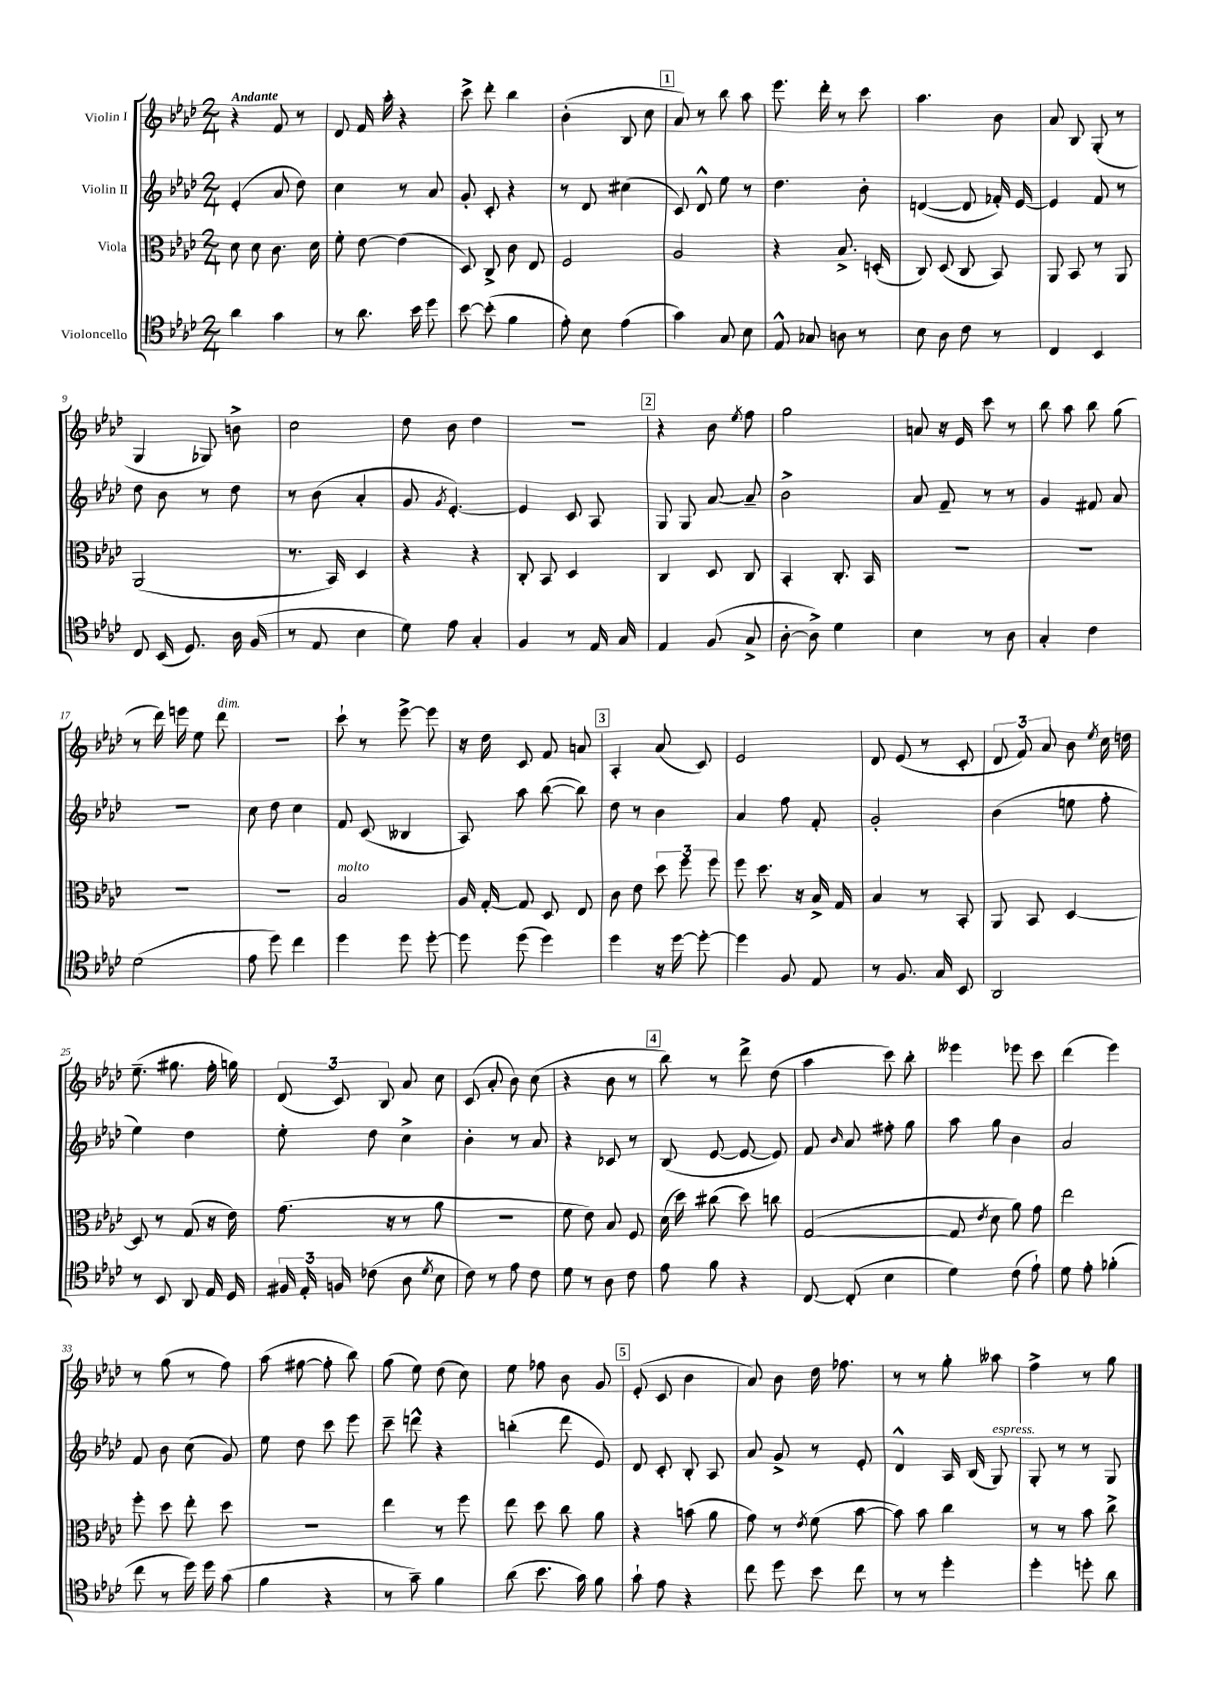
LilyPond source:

<<
\new StaffGroup <<
\new Staff = "s0" \with { instrumentName = "Violin I" } {
    \clef treble \key aes \major \numericTimeSignature \time 2/4 \tempo "Andante"
    \autoBeamOff r4 f'8 r8 |
    des'8 f'16 aes''16-. r4 |
    c'''8-> des'''8-. bes''4 |
    bes'4-.( bes8 c''8 |
    \mark \markup { \box "1" } aes'8) r8 bes''8 aes''8 |
    ees'''8. des'''16-. r8 c'''8 |
    aes''4. bes'8 |
    aes'8 bes8 g8-.( r8 |
    g4 ges8) b'8-> |
    c''2 |
    des''8 bes'8 des''4 |
    R2 |
    \mark \markup { \box "2" } r4 bes'8 \acciaccatura { ees''8 } f''8 |
    g''2 |
    a'8 r16 ees'16 c'''8 r8 |
    bes''8 aes''8 bes''8 g''8( |
    r8 des'''16) e'''16 ees''8 des'''8^\markup { \italic "dim." } |
    R2 |
    c'''8-! r8 ees'''8~-> ees'''8 |
    r16 des''16 c'8 f'8 a'8 |
    \mark \markup { \box "3" } aes4-. aes'8( c'8) |
    ees'2 |
    des'8 ees'8( r8 c'8-. |
    \tuplet 3/2 { des'8 f'8) aes'8 } bes'8 \acciaccatura { ees''8 } c''16 d''16 |
    ees''8.--( gis''8. f''16-. g''16) |
    \tuplet 3/2 { des'8( c'8) bes8 } aes'8 c''8 |
    c'8( aes'8-. bes'8) c''8( |
    r4 bes'8 r8 |
    \mark \markup { \box "4" } bes''8) r8 des'''8-> des''8( |
    aes''4 c'''8) bes''8-. |
    eeses'''4 ees'''8 c'''8 |
    des'''4( ees'''4) |
    r8 g''8( r8 f''8) |
    aes''8( fis''8~ fis''8-. bes''8) |
    g''8( ees''8) des''8( c''8) |
    ees''8 fes''8 bes'8 g'8 |
    \mark \markup { \box "5" } ees'8-.( c'8 bes'4 |
    aes'8) bes'8 des''16 fes''8. |
    r8 r8 g''8-. aeses''8 |
    f''4-> r8 g''8 \bar "|." |
}
\new Staff = "s1" \with { instrumentName = "Violin II" } {
    \clef treble \key aes \major \numericTimeSignature \time 2/4
    \autoBeamOff ees'4-.( aes'8 des''8) |
    c''4 r8 aes'8 |
    g'8-. c'8-. r4 |
    r8 des'8 cis''4( |
    \mark \markup { \box "1" } c'8) des'8-^ ees''8 r8 |
    des''4. bes'8-. |
    d'4~( d'8 fes'16-.) ees'16~ |
    ees'4 f'8 r8 |
    des''8 bes'8 r8 des''8 |
    r8 bes'8( aes'4-. |
    g'8 \acciaccatura { g'8 } ees'4.~-.) |
    ees'4 c'8 aes8 |
    \mark \markup { \box "2" } g8 g8 aes'8~ aes'8-- |
    bes'2-> |
    aes'8 f'8-- r8 r8 |
    g'4 fis'8 aes'8 |
    r2 |
    c''8 des''8 c''4 |
    f'8 c'8( beses4 |
    aes8) aes''8 bes''8~( bes''8) |
    \mark \markup { \box "3" } des''8 r8 bes'4 |
    aes'4 f''8 f'8-. |
    g'2-. |
    bes'4( e''8 f''8-. |
    ees''4) des''4 |
    ees''8-. des''8 c''4-> |
    bes'4-. r8 aes'8 |
    r4 ces'8 r8 |
    \mark \markup { \box "4" } bes8( ees'8~ ees'8~ ees'8) |
    f'8 \grace { bes'16 } aes'8 fis''8-. g''8 |
    aes''8 g''8 bes'4 |
    aes'2 |
    f'8 bes'8 c''8( g'8) |
    ees''8 des''8 c'''8 ees'''8 |
    c'''8-- d'''8-^ r4 |
    b''4-.( des'''8 ees'8) |
    \mark \markup { \box "5" } des'8 c'8-. bes8-. aes8 |
    aes'8 g'8-> r8 ees'8-. |
    des'4-^ aes16 bes16( g8^\markup { \italic "espress." }) |
    g8-. r8 r8 g8 \bar "|." |
}
\new Staff = "s2" \with { instrumentName = "Viola" } {
    \clef alto \key aes \major \numericTimeSignature \time 2/4
    \autoBeamOff des'8 des'8 c'8. des'16 |
    f'8-. ees'8~ ees'4( |
    des8) c8-> c'8 ees8 |
    f2 |
    \mark \markup { \box "1" } aes2 |
    r4 bes8.-> d16-.( |
    c8) des8( c8 bes,8) |
    aes,8 bes,8 r8 aes,8 |
    aes,2( |
    r8. bes,16) des4 |
    r4 r4 |
    c8-. bes,8 des4 |
    \mark \markup { \box "2" } c4 des8 c8 |
    bes,4-. c8.-. bes,16 |
    R2 |
    R2 |
    R2 |
    R2 |
    bes2^\markup { \italic "molto" } |
    aes16 g16~-. g8 des8 ees8 |
    \mark \markup { \box "3" } c'8 ees'8 \tuplet 3/2 { des''8 f''8 f''8 } |
    f''8 des''8. r16 bes16-> g16 |
    bes4 r8 bes,8-. |
    aes,8 bes,8 des4~ |
    des8 r8 g8( r16 ees'16) |
    g'8.( r16 r8 aes'8 |
    r2 |
    f'8 ees'8) bes8 f8 |
    \mark \markup { \box "4" } des'16( des''16) cis''8( des''8) c''8 |
    g2~( |
    g8 \acciaccatura { ees'8 } des'8 aes'8) g'8 |
    ees''2 |
    f''8-. des''8 ees''8-. des''8 |
    R2 |
    ees''4 r8 f''8 |
    ees''8 des''8 c''8 aes'8 |
    \mark \markup { \box "5" } r4 b'8( aes'8 |
    g'8) r8 \acciaccatura { ees'8 } f'8( bes'8~ |
    bes'8) bes'8 c''4 |
    r8 r8 bes'8 c''8-> \bar "|." |
}
\new Staff = "s3" \with { instrumentName = "Violoncello" } {
    \clef tenor \key aes \major \numericTimeSignature \time 2/4
    \autoBeamOff aes'4 g'4 |
    r8 aes'8. bes'16 des''8 |
    bes'8~ bes'8-.( f'4 |
    ees'8-.) bes8 ees'4( |
    \mark \markup { \box "1" } g'4) g8 bes8 |
    ees8-^ ges8 a8 r8 |
    bes8 aes8 c'8 r8 |
    c4 bes,4 |
    c8 bes,16( des8.) aes16 f16( |
    r8 ees8 bes4 |
    des'8) ees'8 g4-. |
    f4 r8 ees16 g16 |
    \mark \markup { \box "2" } ees4 f8( g8-> |
    aes8~-. aes8->) des'4 |
    bes4 r8 aes8 |
    g4-. c'4 |
    des'2( |
    ees'8 des''8) c''4 |
    des''4 des''8 des''8~-. |
    des''8 des''8( des''4) |
    \mark \markup { \box "3" } des''4 r16 des''16~ des''8~-. |
    des''4 f8 ees8 |
    r8 f8. g16 bes,8 |
    aes,2 |
    r8 bes,8 aes,8 ees16 des16 |
    \tuplet 3/2 { fis16 ees16-. f16 } ces'8( aes8 \acciaccatura { des'8 } bes8 |
    c'8) r8 ees'8 c'8 |
    des'8 r8 aes8 c'8 |
    \mark \markup { \box "4" } ees'8 f'8 r4 |
    c8~ c8-.( bes4 |
    des'4) c'8( ees'8-!) |
    des'8 ees'8-. fes'4-.( |
    c''8 r8 des''16) des''16 g'8( |
    f'4 r4 |
    r8 g'8--) f'4 |
    aes'8( bes'8. g'16) f'8 |
    \mark \markup { \box "5" } g'8-! ees'8 r4 |
    c''8 des''8 bes'8 c''8 |
    r8 r8 des''4-. |
    des''4-. d''8-. aes'8 \bar "|." |
}
>>
>>
